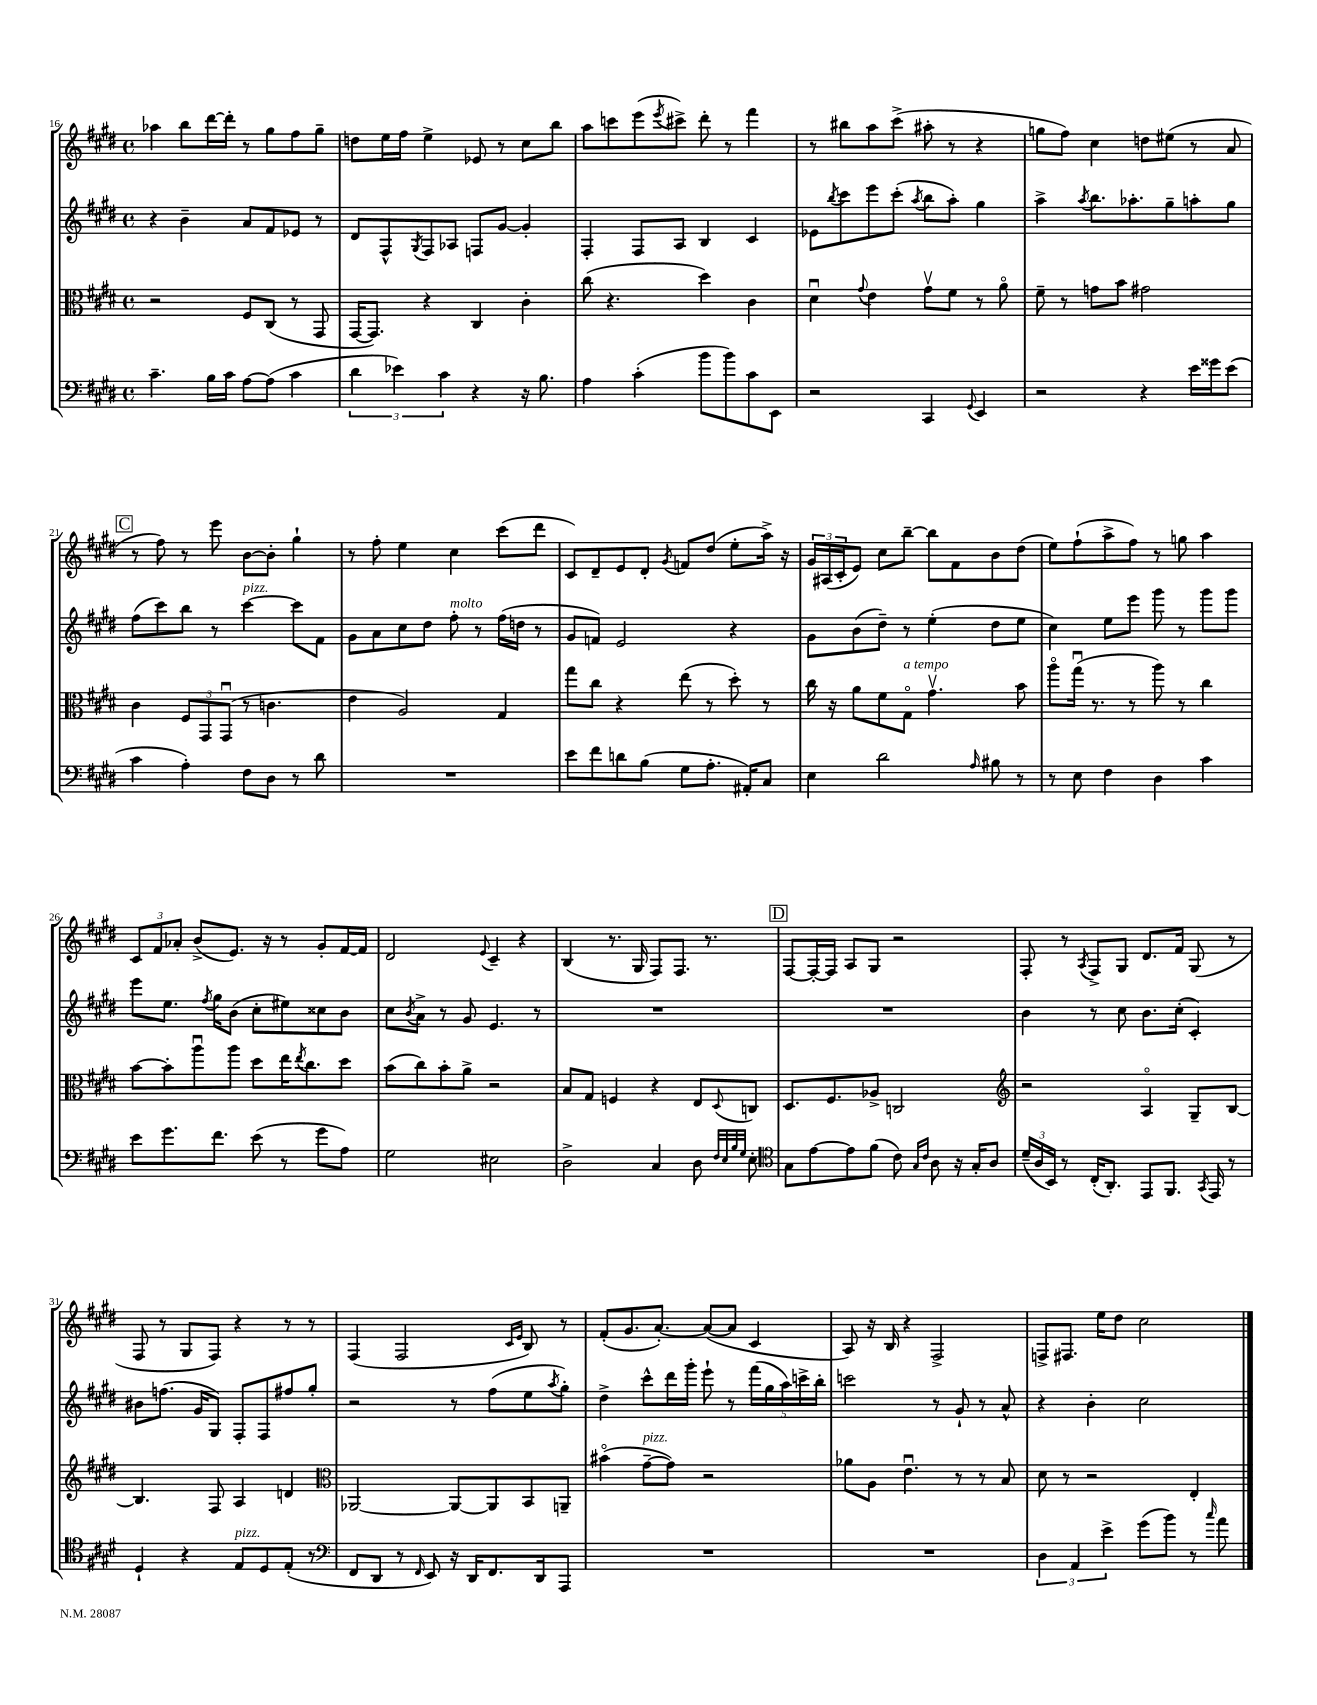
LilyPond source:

<<
\new StaffGroup <<
\new Staff = "s0" {
    \clef treble \key e \major \defaultTimeSignature \time 4/4
    aes''4 b''8 dis'''16~ dis'''16-. r8 gis''8 fis''8 gis''8-- |
    d''8 e''16 fis''16 e''4-> ees'8 r8 cis''8 b''8 |
    a''8 c'''8 e'''8( \acciaccatura { e'''8 } cis'''8->) dis'''8-. r8 fis'''4 |
    r8 bis''8 a''8 cis'''8->( ais''8-. r8 r4 |
    g''8 fis''8) cis''4 d''8 eis''8( r8 a'8 |
    \mark \markup { \box "C" } r8 fis''8) r8 e'''8 b'8~ b'8-. gis''4-! |
    r8 fis''8-. e''4 cis''4 cis'''8( dis'''8 |
    cis'8) dis'8-- e'8 dis'8-. \acciaccatura { gis'8 } f'8 dis''8( e''8-. a''16->) r16 |
    \tuplet 3/2 { gis'16 ais16( cis'16-. } e'8) cis''8 b''8~-- b''8 fis'8 b'8 dis''8( |
    e''8) fis''8-!( a''8-> fis''8) r8 g''8 a''4 |
    \tuplet 3/2 { cis'8 fis'8 aes'8-. } b'8->( e'8.) r16 r8 gis'8-. fis'16~ fis'16 |
    dis'2 \appoggiatura { e'8 } cis'4-- r4 |
    b4( r8. gis16 fis8) fis8. r8. |
    \mark \markup { \box "D" } fis8~ fis16~-. fis16 a8 gis8 r2 |
    fis8-. r8 \acciaccatura { a8 } fis8-> gis8 dis'8. fis'16 gis8( r8 |
    fis8 r8 gis8 fis8) r4 r8 r8 |
    fis4( fis2 \grace { cis'16 e'16 } b8) r8 |
    fis'8-.( gis'8. a'8.~-.) a'8~( a'8 cis'4 |
    a8) r16 b16 r4 fis2-> |
    f8-> fis8. e''16 dis''8 cis''2 \bar "|." |
}
\new Staff = "s1" {
    \clef treble \key e \major \defaultTimeSignature \time 4/4
    r4 b'4-- a'8 fis'8 ees'8 r8 |
    dis'8 fis8-^ \acciaccatura { gis8 } fis8 aes8 f8 gis'8~ gis'4-. |
    fis4-. fis8 a8 b4 cis'4 |
    ees'8 \acciaccatura { b''8 } cis'''8 e'''8 cis'''8-.( \acciaccatura { a''8 } b''8 a''8-.) gis''4 |
    a''4-> \acciaccatura { a''8 } b''8. aes''8.-. gis''8-- a''8-. gis''8 |
    \mark \markup { \box "C" } fis''8( cis'''8) b''8 r8 cis'''4~^\markup { \italic "pizz." } cis'''8 fis'8 |
    gis'8 a'8 cis''8 dis''8 fis''8-.^\markup { \italic "molto" } r8 fis''16( d''16 r8 |
    gis'8 f'8) e'2 r4 |
    gis'8 b'8( dis''8--) r8 e''4-.( dis''8 e''8 |
    cis''4) e''8 e'''8 gis'''8 r8 gis'''8 gis'''8 |
    e'''8 e''8. \acciaccatura { fis''8 } gis''16 b'8( cis''8-. eis''8) cisis''8 b'8 |
    cis''8 \acciaccatura { b'8 } a'8-> r8 gis'8 e'4. r8 |
    R1 |
    \mark \markup { \box "D" } R1 |
    b'4 r8 cis''8 b'8. cis''16-.( cis'4-.) |
    bis'8 f''8.( gis'16 gis8) fis8-. fis8 fis''8 gis''8-. |
    r2 r8 fis''8( e''8 \acciaccatura { a''8 } gis''8-.) |
    dis''4-> cis'''8-^ dis'''16 gis'''16-. e'''8-! r8 \tuplet 5/4 { fis'''16( gis''16 a''16) c'''16-> b''16-. } |
    c'''2 r8 gis'8-! r8 a'8-^ |
    r4 b'4-. cis''2 \bar "|." |
}
\new Staff = "s2" {
    \clef alto \key e \major \defaultTimeSignature \time 4/4
    r2 fis8 cis8( r8 gis,8 |
    gis,16~ gis,8.) r4 cis4 cis'4-. |
    cis''8( r4. dis''4) cis'4 |
    dis'4\downbow \appoggiatura { gis'8 } e'4 gis'8\upbow fis'8 r8 a'8\flageolet |
    fis'8-- r8 g'8 b'8 gis'2 |
    \mark \markup { \box "C" } cis'4 \tuplet 3/2 { fis8 gis,8 gis,8\downbow( } r8 c'4. |
    e'4 a2) gis4 |
    gis''8 cis''8 r4 e''8( r8 dis''8-.) r8 |
    cis''16 r16 a'8 fis'8 gis8\flageolet^\markup { \italic "a tempo" } gis'4.\upbow b'8 |
    a''8\flageolet gis''16\downbow( r8. r8 a''8) r8 cis''4 |
    b'8~ b'8-. a''8\downbow a''8 dis''8 e''16 \acciaccatura { e''8 } cis''8. dis''8 |
    b'8( cis''8) b'8-. a'8-> r2 |
    b8 gis8 f4 r4 e8 \appoggiatura { dis8 } c8 |
    \mark \markup { \box "D" } dis8. fis8. aes8-> c2 |
    \clef treble r2 a4\flageolet gis8-- b8~ |
    b4. fis8 a4 d'4 |
    \clef alto aes,2~ aes,8~ aes,8 b,8 a,8-- |
    bis'4\flageolet( gis'8~--^\markup { \italic "pizz." } gis'8) r2 |
    aes'8 a8 e'4.\downbow r8 r8 b8 |
    dis'8 r8 r2 e4-. \bar "|." |
}
\new Staff = "s3" {
    \clef bass \key e \major \defaultTimeSignature \time 4/4
    cis'4.-- b16 cis'16 a8~ a8( cis'4 |
    \tuplet 3/2 { dis'4 ees'4) cis'4 } r4 r16 b8. |
    a4 cis'4-.( b'8 b'8) cis'8 e,8 |
    r2 cis,4 \appoggiatura { gis,8 } e,4 |
    r2 r4 e'16 gisis'16 e'8( |
    \mark \markup { \box "C" } cis'4 a4-.) fis8 dis8 r8 dis'8 |
    R1 |
    e'8 fis'8 d'8 b8( gis8 a8.-. ais,16-.) cis8 |
    e4 dis'2 \grace { a16 } bis8 r8 |
    r8 e8 fis4 dis4 cis'4 |
    e'8 gis'8. fis'8. e'8( r8 gis'8 a8) |
    gis2 eis2 |
    dis2-> cis4 dis8 \grace { fis32 e32 b32 gis32 } e8-. |
    \mark \markup { \box "D" } \clef tenor gis8 e'8~ e'8 fis'8( cis'8) \grace { gis16 cis'16 } a8 r16 gis16-. a8 |
    \tuplet 3/2 { dis'16--( a16 b,16) } r8 cis16-.( a,8.-.) e,8 fis,8. \acciaccatura { gis,8 } e,16 r8 |
    dis4-! r4 e8^\markup { \italic "pizz." } dis8 e8-.( r8 |
    \clef bass fis,8 dis,8 r8 \grace { fis,16 } e,8) r16 dis,16 fis,8. dis,16 a,,8 |
    R1 |
    R1 |
    \tuplet 3/2 { dis4 a,4 e'4-> } gis'8( b'8) r8 \grace { cis''16 } a'8 \bar "|." |
}
>>
>>
\layout { \context { \Score currentBarNumber = #16 } }
